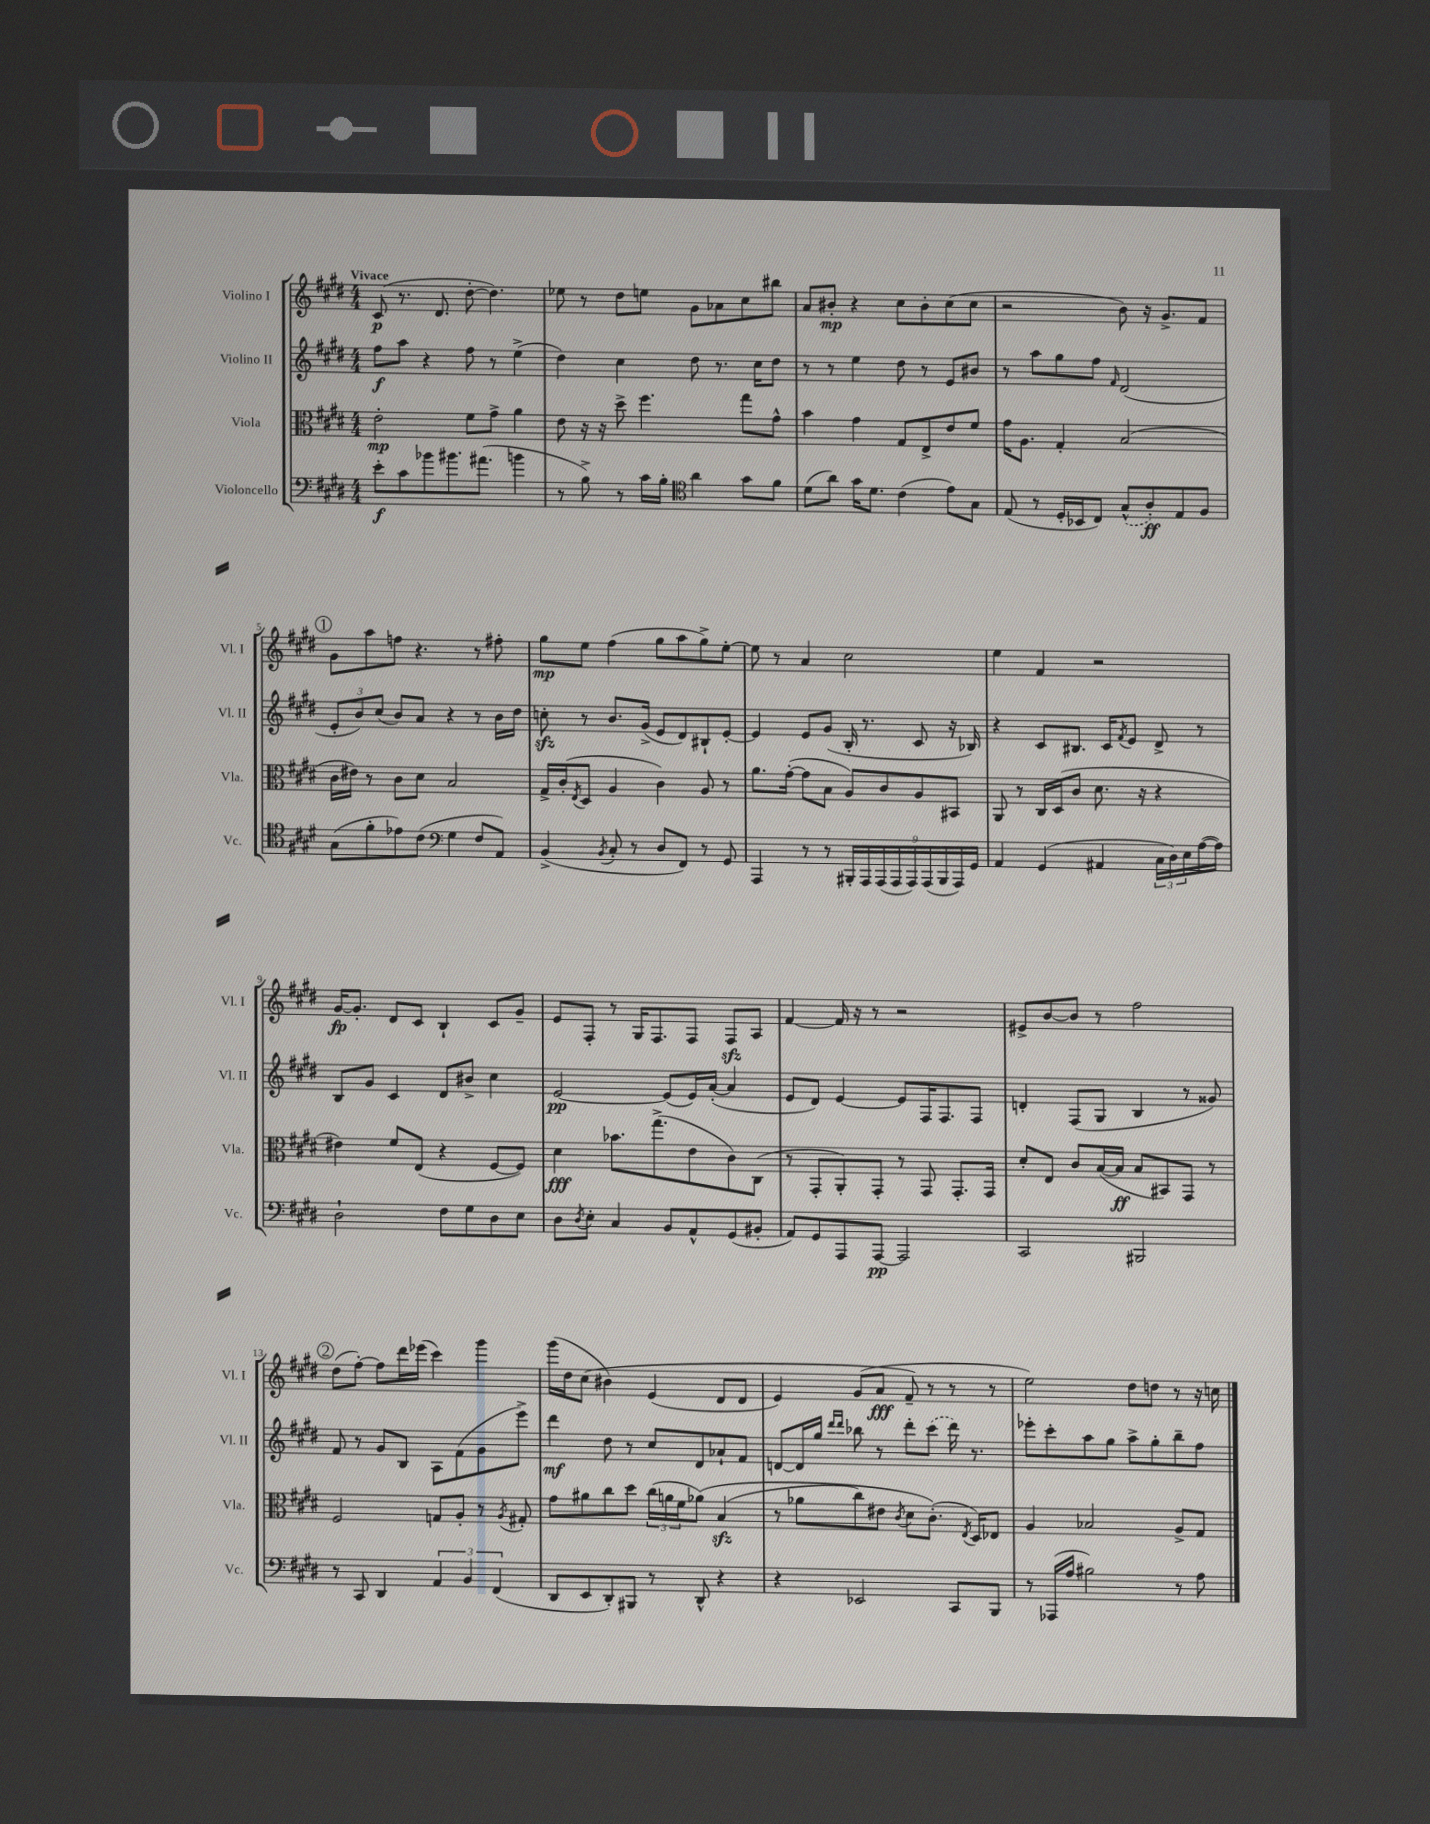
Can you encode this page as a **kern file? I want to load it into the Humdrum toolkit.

**kern	**dynam	**kern	**dynam	**kern	**dynam	**kern	**dynam
*part4	*part4	*part3	*part3	*part2	*part2	*part1	*part1
*staff4	*staff4	*staff3	*staff3	*staff2	*staff2	*staff1	*staff1
*I"Violoncello	*	*I"Viola	*	*I"Violino II	*	*I"Violino I	*
*I'Vc.	*	*I'Vla.	*	*I'Vl. II	*	*I'Vl. I	*
*clefF4	*	*clefC3	*	*clefG2	*	*clefG2	*
*k[f#c#g#d#]	*	*k[f#c#g#d#]	*	*k[f#c#g#d#]	*	*k[f#c#g#d#]	*
*M4/4	*	*M4/4	*	*M4/4	*	*M4/4	*
=1	=1	=1	=1	=1	=1	=1	=1
!	!	!	!	!	!	!LO:TX:a:B:t=Vivace	!
8e'\L	f	2e'\	mp	8ff#\L	f	(8c#/	p
8c#\	.	.	.	8aa\J	.	8.r	.
8b-X\	.	.	.	4r	.	.	.
.	.	.	.	.	.	8.d#/	.
8.b#X\	.	.	.	.	.	.	.
.	.	8f#\L	.	8ff#\	.	[8dd#'\	.
(8.a#X\J	.	.	.	.	.	.	.
.	.	8g#^\J	.	8r	.	4.dd#\])	.
4bn\	.	4a\	.	(4ee^\	.	.	.
=2	=2	=2	=2	=2	=2	=2	=2
8r	.	8e\	.	4dd#\)	.	8ee-X\	.
8B^\)	.	16r	.	.	.	8r	.
.	.	16r	.	.	.	.	.
8r	.	8dd#^\	.	4cc#\	.	8dd#\L	.
16c#\LL	.	4.ff#\	.	.	.	8een\J	.
16B'\JJ	.	.	.	.	.	.	.
*clefC4	*	*	*	*	*	*	*
4a\	.	.	.	8dd#\	.	8g#\L	.
.	.	.	.	8.r	.	8a-X\	.
8g#\L	.	8gg#\L	.	.	.	8cc#\	.
.	.	.	.	16cc#\KL	.	.	.
8f#\J	.	8g#^^\J	.	8dd#\J	.	8bb#X\J	.
=3	=3	=3	=3	=3	=3	=3	=3
(8d#\L	.	4b\	.	8r	.	8a/L	.
8a\J)	.	.	.	8r	.	8b#X'/J	mp
16g#\KL	.	4g#\	.	4ee\	.	4r	.
8.d#\J	.	.	.	.	.	.	.
(4c#\	.	8G#/L	.	8dd#\	.	8cc#\L	.
.	.	8E^/	.	8r	.	8b#'\	.
8e\L)	.	8e/	.	8e/L	.	(8cc#\	.
8G#\J	.	8f#/J	.	8b#X/J	.	8cc#\J	.
=4	=4	=4	=4	=4	=4	=4	=4
(8E/	.	16g#\KL	.	8r	.	2r	.
.	.	8.A\J	.	.	.	.	.
8r	.	.	.	8aa\L	.	.	.
16D#'/LL	.	4G#'/	.	8gg#\	.	.	.
16BB-X/J	.	.	.	.	.	.	.
8C#/J)	.	.	.	8ff#\J	.	.	.
.	.	.	.	16qqf#/	.	.	.
(8G#^^/L	.	(2B/	.	(2d#/	.	8b\)	.
8A'/)	ff	.	.	.	.	16r	.
.	.	.	.	.	.	8.g#^/L	.
8E/	.	.	.	.	.	.	.
8F#/J	.	.	.	.	.	8f#/J	.
!!LO:LB:g=z
!!LO:REH:place=s1:t=1
=5	=5	=5	=5	=5	=5	=5	=5
(8G#\L	.	16c#\LL	.	12e'/L	.	8g#\L	.
.	.	16e#X\JJ)	.	.	.	.	.
.	.	.	.	12b/)	.	.	.
8f#'\	.	8r	.	.	.	8aa\	.
.	.	.	.	(12cc#/J	.	.	.
8e-X\)	.	8c#\L	.	8b/L)	.	8ffn\J	.
(8c#\J	.	8d#\J	.	8a/J	.	4.r	.
*clefF4	*	*	*	*	*	*	*
4G#\	.	2B/	.	4r	.	.	.
8F#/L	.	.	.	8r	.	8r	.
8AA/J)	.	.	.	16b\LL	.	8ff#X'\	.
.	.	.	.	16dd#\JJ	.	.	.
=6	=6	=6	=6	=6	=6	=6	=6
(4BB^/	.	16G#^/LL	.	8ccnzz'\	.	8gg#\L	mp
.	.	(16c#'/J	.	.	.	.	.
.	.	8qE/	.	.	.	.	.
.	.	8D#/J	.	8r	.	8ee\J	.
8qBB/	.	.	.	.	.	.	.
8C#'/	.	4A/	.	8.b/L	.	(4ff#\	.
8r	.	.	.	.	.	.	.
.	.	.	.	(16g#^/Jk	.	.	.
8D#/L	.	4c#\)	.	8e/L	.	8gg#\L	.
8FF#/J)	.	.	.	8d#/)	.	8aa\	.
8r	.	8A/	.	8B#X`/	.	8gg#^\)	.
8GG#/	.	8r	.	[8e'/J	.	[8ee'\J	.
=7	=7	=7	=7	=7	=7	=7	=7
4AAA/	.	8.a\L	.	4e/]	.	8ee\]	.
.	.	.	.	.	.	8r	.
.	.	([16g#'\Jk	.	.	.	.	.
8r	.	8g#\L]	.	8e/L	.	4a/	.
8r	.	8B\J	.	(8g#/J	.	.	.
18BBB#X'/LL	.	8A/L)	.	16B'/	.	2cc#\	.
18AAA/	.	.	.	.	.	.	.
.	.	.	.	8.r	.	.	.
(18AAA/	.	.	.	.	.	.	.
.	.	8c#/	.	.	.	.	.
18AAA/	.	.	.	.	.	.	.
18AAA/)	.	.	.	.	.	.	.
.	.	8A/	.	8c#/	.	.	.
(18AAA/	.	.	.	.	.	.	.
18BBB#/	.	.	.	.	.	.	.
.	.	8BB#X/J	.	16r	.	.	.
18AAA/)	.	.	.	.	.	.	.
.	.	.	.	16B-X/)	.	.	.
18GG#/JJ	.	.	.	.	.	.	.
=8	=8	=8	=8	=8	=8	=8	=8
4AA/	.	8AA/	.	4r	.	4ee\	.
.	.	8r	.	.	.	.	.
(4GG#/	.	16C#/LL	.	8c#/L	.	4f#/	.
.	.	(16D#/J	.	.	.	.	.
.	.	8c#/J	.	8.B#X/J	.	.	.
4AA#X/	.	8.d#\	.	.	.	2r	.
.	.	.	.	16c#/KL	.	.	.
.	.	.	.	8qf#/	.	.	.
.	.	.	.	8e/J	.	.	.
.	.	16r	.	.	.	.	.
24C#\LL	.	4r	.	8d#^/	.	.	.
24D#\)	.	.	.	.	.	.	.
24E\	.	.	.	.	.	.	.
([16A\	.	.	.	8r	.	.	.
16A\JJ])	.	.	.	.	.	.	.
!!LO:LB:g=z
=9	=9	=9	=9	=9	=9	=9	=9
2D#`\	.	4e#X\)	.	8B/L	.	[16g#/KL	fp
.	.	.	.	.	.	8.g#'/J]	.
.	.	.	.	8g#/J	.	.	.
.	.	8f#/L	.	4c#/	.	8d#/L	.
.	.	(8E/J	.	.	.	8c#/J	.
8F#\L	.	4r	.	8d#/L	.	4B`/	.
8G#\	.	.	.	8b#X^/J	.	.	.
8D#\	.	[8F#/L	.	4cc#\	.	8c#/L	.
8E\J	.	8F#/J])	.	.	.	8g#~/J	.
=10	=10	=10	=10	=10	=10	=10	=10
8D#\L	.	4d#\	fff	[2e/	pp	8e/L	.
8qD#/	.	.	.	.	.	.	.
8E'\J	.	.	.	.	.	8F#'/J	.
4C#/	.	8.b-X\L	.	.	.	8r	.
.	.	.	.	.	.	16G#/KL	.
.	.	(8.gg#^\	.	.	.	8.F#/	.
8BB/L	.	.	.	(8e/L]	.	.	.
8AA^^/	.	8e\	.	16e/L)	.	8F#/J	.
.	.	.	.	([16a'/JJ	.	.	.
(8GG#/	.	8c#\)	.	4a/]	.	8F#zz/L	.
8BB#X'/J	.	(8C#\J	.	.	.	8A/J	.
=11	=11	=11	=11	=11	=11	=11	=11
8AA/L)	.	8r	.	8e/L	.	[4f#/	.
8GG#/	.	8GG#'/L	.	8d#/J)	.	.	.
8AAA/	.	8AA'/)	.	[4e/	.	16f#/]	.
.	.	.	.	.	.	16r	.
[8AAA/J	pp	8GG#'/J	.	.	.	8r	.
2AAA/]	.	8r	.	8e/L]	.	2r	.
.	.	8GG#/	.	16F#/K	.	.	.
.	.	.	.	8.F#/	.	.	.
.	.	8.GG#'/L	.	.	.	.	.
.	.	.	.	8F#/J	.	.	.
.	.	16GG#/Jk	.	.	.	.	.
=12	=12	=12	=12	=12	=12	=12	=12
2CC#/	.	8d#'/L	.	4dn'/	.	8e#X^/L	.
.	.	8E/J	.	.	.	[8b/	.
.	.	8c#/L	.	(8F#/L	.	8b/J]	.
.	.	([16B/L	.	8G#/J	.	8r	.
.	.	16B/JJ]	ff	.	.	.	.
2BBB#X/	.	8B/L	.	4B/	.	2ff#\	.
.	.	8BB#X/)	.	.	.	.	.
.	.	8GG#/J	.	8r	.	.	.
.	.	8r	.	8g##X/)	.	.	.
!!LO:LB:g=z
!!LO:REH:place=s1:t=2
=13	=13	=13	=13	=13	=13	=13	=13
8r	.	2F#/	.	8f#/	.	(8dd#\L	.
8CC#/	.	.	.	8r	.	[8ff#'\J)	.
4DD#/	.	.	.	8g#/L	.	8ff#\L]	.
.	.	.	.	8B/J	.	16ddd#\L	.
.	.	.	.	.	.	(16eee-X\JJ	.
6AA/	.	8Gn/L	.	8A\L	.	4ccc#\)	.
.	.	8A'/J	.	(8f#\	.	.	.
6BB/	.	.	.	.	.	.	.
.	.	8r	.	8g#\	.	4ggg#\	.
(6FF#/	.	.	.	.	.	.	.
.	.	8qA/	.	.	.	.	.
.	.	8G#X'/	.	8eee^\J)	.	.	.
=14	=14	=14	=14	=14	=14	=14	=14
8DD#/L	.	8g#\L	.	4ddd#\	mf	(16ggg#\LL	.
.	.	.	.	.	.	16dd#\J	.
8EE/	.	8a#X\	.	.	.	(8cc#\J	.
8DD#'/)	.	8cc#\	.	8dd#\	.	4b#X\)	.
8BBB#X/J	.	8dd#\J	.	8r	.	.	.
8r	.	(24cc#\LL	.	8cc#/L	.	(4e/	.
.	.	24an\	.	.	.	.	.
.	.	24f#\J	.	.	.	.	.
8DD#^^/	.	(8a-X\J)	.	8d#/	.	.	.
4r	.	(4Bzz/	.	8a-X`/	.	8d#/L	.
.	.	.	.	8f#/J	.	8d#/J	.
=15	=15	=15	=15	=15	=15	=15	=15
4r	.	8r	.	[8dn/L	.	4e/)	.
.	.	8a-X\L	.	16d/L]	.	.	.
.	.	.	.	16gg#/JJ	.	.	.
.	.	.	.	16qqddd#/LL	.	.	.
.	.	.	.	16qqddd#/JJ	.	.	.
2EE-X/	.	8cc#\)	.	8bb-X\	.	(8g#/L	.
.	.	8e#X\J	.	8r	.	8a/J	fff
.	.	8qc#/	.	.	.	.	.
.	.	8d#\L	.	8ddd#'\L	.	8f#~/)	.
.	.	(8.c#'\J)	.	(8ccc#\J	.	8r	.
8CC#/L	.	.	.	16ddd#\)	.	8r	.
.	.	8qE/	.	.	.	.	.
.	.	16D#/KL)	.	8.r	.	.	.
8BBB/J	.	8E-X/J	.	.	.	8r	.
=16	=16	=16	=16	=16	=16	=16	=16
8r	.	4A/	.	8eee-X'\L	.	2ee\)	.
(16AAA-X/LL	.	.	.	8ccc#'\	.	.	.
16A/JJ	.	.	.	.	.	.	.
2B#X\)	.	2B-X/	.	8aa\	.	.	.
.	.	.	.	8gg#\J	.	.	.
.	.	.	.	8aa^\L	.	8dd#\L	.
.	.	.	.	8gg#'\	.	8ddn\J	.
8r	.	8A^/L	.	8bb~\	.	8r	.
8A\	.	8G#/J	.	8ff#\J	.	16r	.
.	.	.	.	.	.	16ccn\	.
==	==	==	==	==	==	==	==
*-	*-	*-	*-	*-	*-	*-	*-
